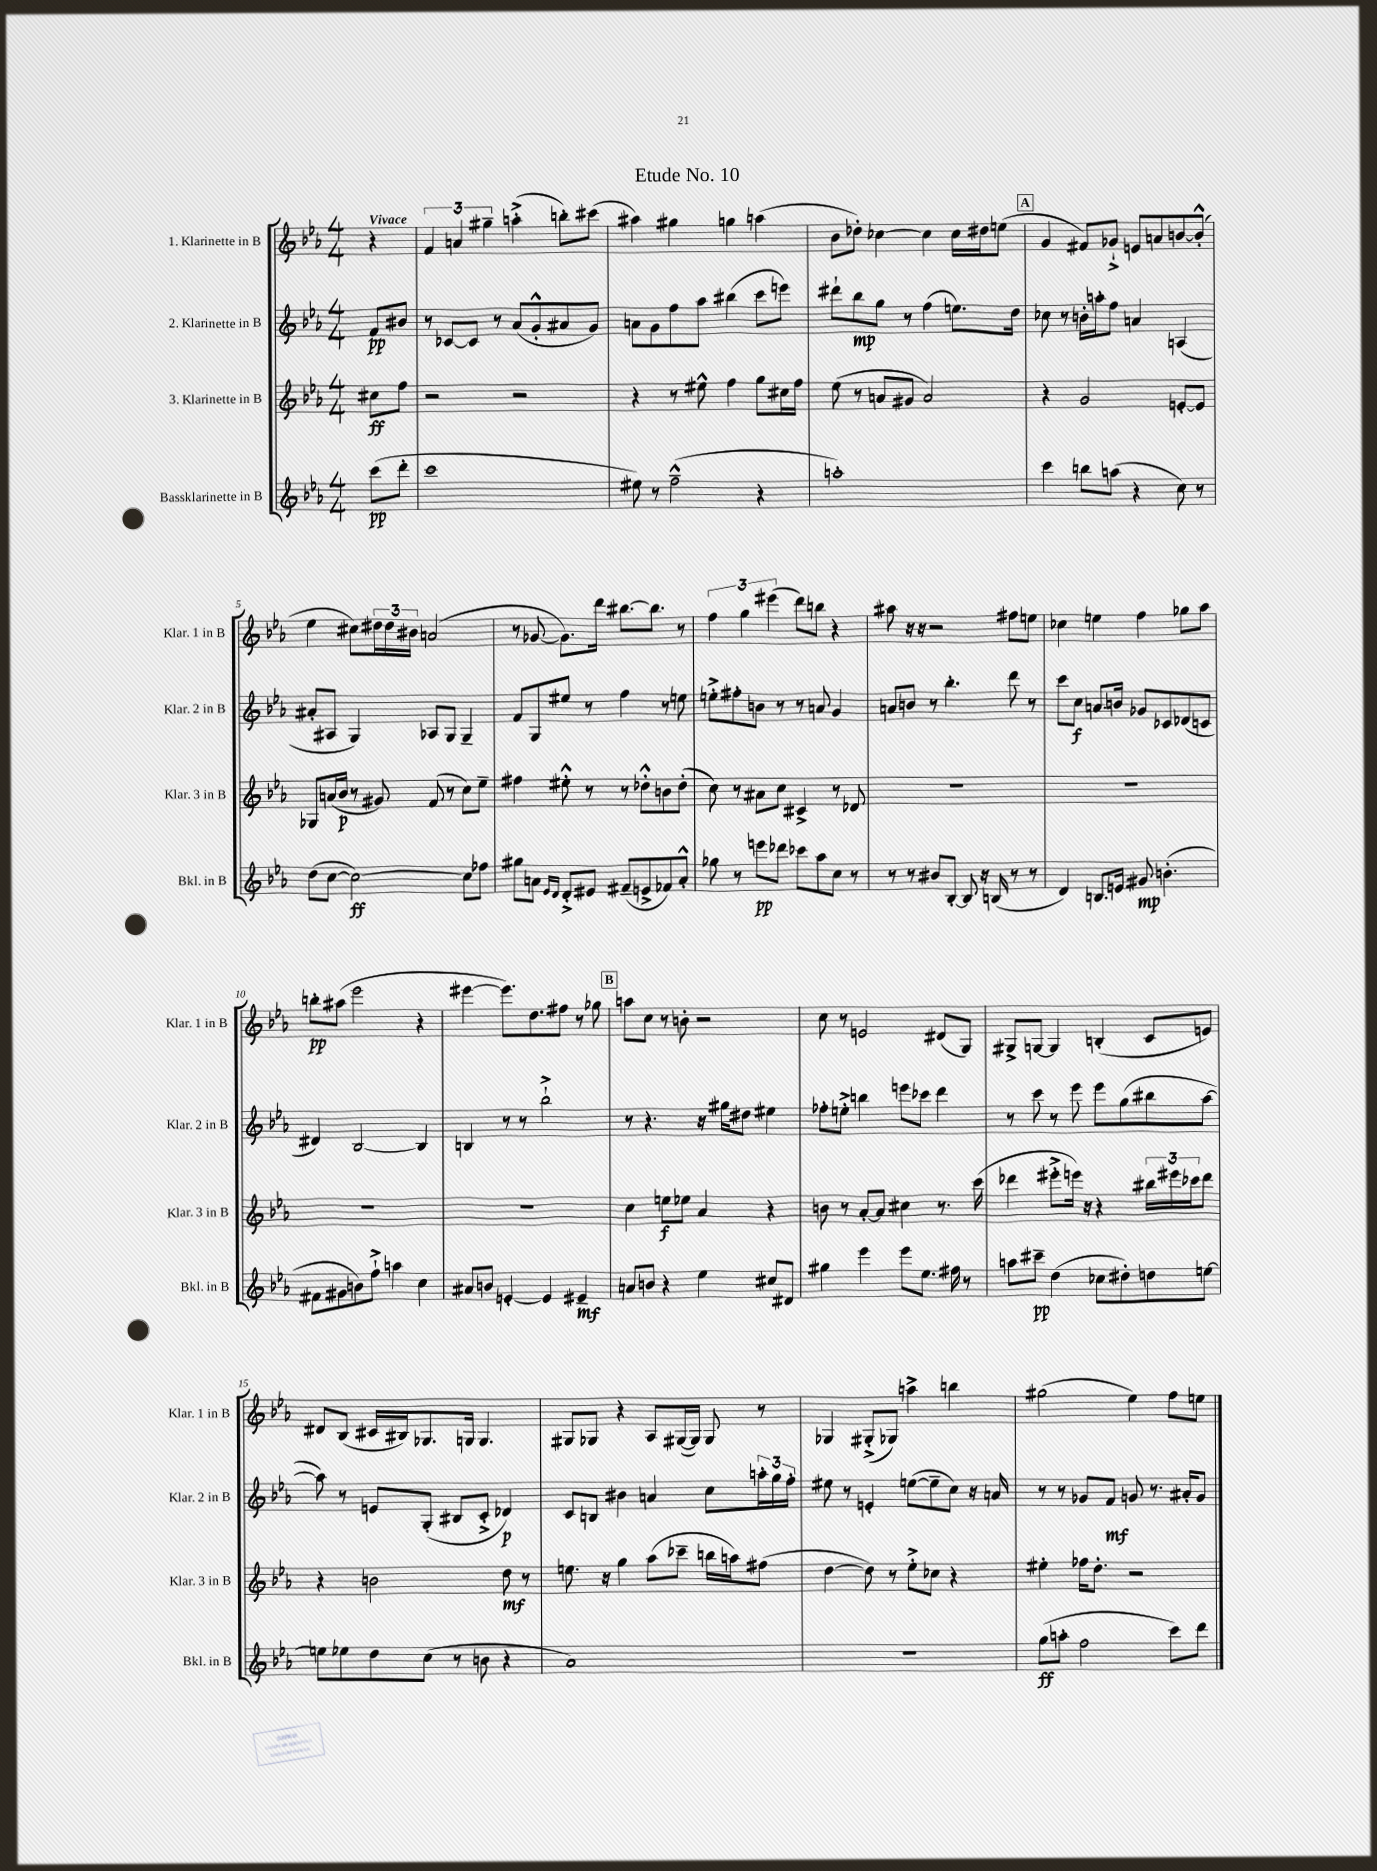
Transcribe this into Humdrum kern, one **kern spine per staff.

**kern	**dynam	**kern	**dynam	**kern	**dynam	**kern	**dynam
*part4	*part4	*part3	*part3	*part2	*part2	*part1	*part1
*staff4	*staff4	*staff3	*staff3	*staff2	*staff2	*staff1	*staff1
*I"Bassklarinette in B	*	*I"3. Klarinette in B	*	*I"2. Klarinette in B	*	*I"1. Klarinette in B	*
*I'Bkl. in B	*	*I'Klar. 3 in B	*	*I'Klar. 2 in B	*	*I'Klar. 1 in B	*
*clefG2	*	*clefG2	*	*clefG2	*	*clefG2	*
*k[b-e-a-]	*	*k[b-e-a-]	*	*k[b-e-a-]	*	*k[b-e-a-]	*
*M4/4	*	*M4/4	*	*M4/4	*	*M4/4	*
=	=	=	=	=	=	=	=
!	!	!	!	!	!	!LO:TX:a:B:t=Vivace	!
(8ccc\L	pp	8cc#X\L	ff	8f/L	pp	4r	.
8ddd'\J	.	8ff\J	.	8b#X/J	.	.	.
=1	=1	=1	=1	=1	=1	=1	=1
1ccc	.	2r	.	8r	.	6f/	.
.	.	.	.	[8c-X/L	.	.	.
.	.	.	.	.	.	6an/	.
.	.	.	.	8c-/J]	.	.	.
.	.	.	.	.	.	6gg#X~\	.
.	.	.	.	8r	.	.	.
.	.	2r	.	(8a-/L	.	(4aan'^\	.
.	.	.	.	8g'^^/	.	.	.
.	.	.	.	8a#X/	.	8bbn'\L)	.
.	.	.	.	8g/J)	.	(8ccc#X\J	.
=2	=2	=2	=2	=2	=2	=2	=2
8ee#X\)	.	4r	.	8an\L	.	4aa#X\)	.
8r	.	.	.	8g\	.	.	.
(2ff~^^\	.	8r	.	8ff\	.	4gg#X\	.
.	.	8ee#X^^\	.	8aa-\J	.	.	.
.	.	4ff\	.	(4bb#X\	.	4ggn\	.
4r	.	8gg\L	.	8ccc\L	.	(4aan\	.
.	.	16cc#X\L	.	8eeen\J)	.	.	.
.	.	16ff\JJ	.	.	.	.	.
=3	=3	=3	=3	=3	=3	=3	=3
1aan')	.	(8ee-\	.	8ddd#X`\L	.	8b-\L	.
.	.	8r	.	8bb-\	mp	8dd-X'\J)	.
.	.	8an/L	.	8gg\J	.	[4cc-X\	.
.	.	8g#X/J	.	8r	.	.	.
.	.	2a/)	.	(4ff\	.	4cc-\]	.
.	.	.	.	8.een\L)	.	16cc-\LL	.
.	.	.	.	.	.	16dd#X\J	.
.	.	.	.	.	.	(8een\J	.
.	.	.	.	16dd\Jk	.	.	.
!!LO:REH:place=s1:t=A
=4	=4	=4	=4	=4	=4	=4	=4
4ccc\	.	4r	.	8cc-X\	.	4g/	.
.	.	.	.	8r	.	.	.
8bbn\L	.	2g/	.	16bn'\LL	.	8f#X/L)	.
.	.	.	.	16aan'\J	.	.	.
(8aan\J	.	.	.	8ff\J	.	8g-X`^/J	.
4r	.	.	.	4an/	.	8en/L	.
.	.	.	.	.	.	8an/	.
8cc\)	.	[8en'/L	.	(4An/	.	[8bn/	.
8r	.	8e/J]	.	.	.	(8b'^^/J]	.
!!LO:LB:g=z
=5	=5	=5	=5	=5	=5	=5	=5
(8dd\L	.	8G-X/L	.	8a#X'/L	.	4ee-\	.
[8cc\J	.	(16an/L	.	8A#X/J	.	.	.
.	.	16b-/JJ	p	.	.	.	.
2cc\_)	ff	8r	.	4G/)	.	8cc#X\L)	.
.	.	8g#X/)	.	.	.	24dd#X\L	.
.	.	.	.	.	.	24dd#\	.
.	.	.	.	.	.	24b#X\JJ	.
.	.	(8f/	.	8A-X/L	.	(2an/	.
.	.	8r	.	8G/J	.	.	.
8cc\L]	.	8cc\L)	.	4G~/	.	.	.
8ff-X\J	.	8ee-~\J	.	.	.	.	.
=6	=6	=6	=6	=6	=6	=6	=6
8gg#X\L	.	4ff#X\	.	8f/L	.	8r	.
8an\J	.	.	.	8G/	.	[8g-X/	.
16qqe-/LL	.	.	.	.	.	.	.
16qqd/JJ	.	.	.	.	.	.	.
8d'^/L	.	8ee#X'^^\	.	8ee#X/J	.	8.g-\L])	.
8e#X/J	.	8r	.	8r	.	.	.
.	.	.	.	.	.	16ddd\Jk	.
(8f#X~/L	.	8r	.	4ff\	.	[8.bb#X\L	.
8en^/	.	8dd-X'^^\L	.	.	.	.	.
.	.	.	.	.	.	8.bb#\J]	.
8f-X/)	.	8bn\	.	8r	.	.	.
8a'^^/J	.	(8dd-'\J	.	8een\	.	8r	.
=7	=7	=7	=7	=7	=7	=7	=7
8gg-X\	.	8cc\)	.	8een'^\L	.	6ff\	.
8r	.	8r	.	8ff#X'\	.	.	.
.	.	.	.	.	.	6gg\	.
8eeen\L	pp	8a#X\L	.	8bn\J	.	.	.
.	.	.	.	.	.	(6eee#X\	.
8ddd-X\J	.	8cc\J	.	8r	.	.	.
8ccc-X\L	.	4c#X^/	.	8r	.	8ddd\L)	.
8aa-\	.	.	.	8an/	.	8bbn\J	.
8cc\J	.	8r	.	4g/	.	4r	.
8r	.	8d-X/	.	.	.	.	.
=8	=8	=8	=8	=8	=8	=8	=8
8r	.	1r	.	8an/L	.	8aa#X\	.
8r	.	.	.	8bn/J	.	16r	.
.	.	.	.	.	.	16r	.
8b#X/L	.	.	.	8r	.	2r	.
[8B-'/J	.	.	.	4.bb-'\	.	.	.
8B-/]	.	.	.	.	.	.	.
16r	.	.	.	.	.	.	.
(16Bn/	.	.	.	.	.	.	.
8r	.	.	.	8ddd\	.	8ff#X\L	.
8r	.	.	.	8r	.	8een\J	.
=9	=9	=9	=9	=9	=9	=9	=9
4d/)	.	1r	.	8ccc\L	.	4cc-X\	.
.	.	.	.	8cc\J	f	.	.
8.Bn/L	.	.	.	8.an/L	.	4een\	.
16en/Jk	.	.	.	16bn/Jk	.	.	.
8g#X/	mp	.	.	8g-X/L	.	4ff\	.
(4.bn'\	.	.	.	8c-X/	.	.	.
.	.	.	.	(8d-X/	.	8gg-X\L	.
.	.	.	.	8cn/J	.	8aa-\J	.
!!LO:LB:g=z
=10	=10	=10	=10	=10	=10	=10	=10
8f#X\L	.	1r	.	4d#X/)	.	8bbn'\L	pp
8g#X\	.	.	.	.	.	(8aa#X\J	.
8bn\)	.	.	.	[2B-/	.	2eee-\	.
8ff`^\J	.	.	.	.	.	.	.
4aan\	.	.	.	.	.	.	.
4cc\	.	.	.	4B-/]	.	4r	.
=11	=11	=11	=11	=11	=11	=11	=11
8a#X/L	.	1r	.	4Bn/	.	[4eee#X\	.
8bn/J	.	.	.	.	.	.	.
[4en'/	.	.	.	8r	.	8.eee#\L])	.
.	.	.	.	8r	.	.	.
.	.	.	.	.	.	8.dd\	.
4e/]	.	.	.	2bb-`^\	.	.	.
.	.	.	.	.	.	8ff#X\J	.
4e#X~/	mf	.	.	.	.	8r	.
.	.	.	.	.	.	8gg-X\	.
!!LO:REH:place=s1:t=B
=12	=12	=12	=12	=12	=12	=12	=12
8an/L	.	4cc\	.	8r	.	8aan\L	.
8bn/J	.	.	.	4.r	.	8cc\J	.
4r	.	8een\L	f	.	.	8r	.
.	.	8ee-X\J	.	.	.	8bn'\	.
4ee-\	.	4a-/	.	16r	.	2r	.
.	.	.	.	16gg#X\KL	.	.	.
.	.	.	.	8dd#X\J	.	.	.
8cc#X/L	.	4r	.	4ee#X\	.	.	.
8d#X/J	.	.	.	.	.	.	.
=13	=13	=13	=13	=13	=13	=13	=13
4gg#X\	.	8bn\	.	8ff-X'\L	.	8cc\	.
.	.	8r	.	8een'^\J	.	8r	.
4eee-\	.	[8a-'/L	.	4bbn\	.	2en/	.
.	.	8a-/J]	.	.	.	.	.
8eee-\L	.	4cc#X\	.	8eeen\L	.	.	.
8.ee-\J	.	.	.	8ccc-X\J	.	.	.
.	.	8.r	.	4ddd\	.	(8d#X/L	.
16ff#X\	.	.	.	.	.	.	.
8r	.	.	.	.	.	8G/J)	.
.	.	(16ccc\	.	.	.	.	.
=14	=14	=14	=14	=14	=14	=14	=14
8aan\L	.	4ddd-X\	.	8r	.	8G#X^/L	.
8ccc#X~\J	pp	.	.	8ccc\	.	[8Gn/J	.
(4dd\	.	8eee#X'^\L	.	8r	.	4G/]	.
.	.	16eeen\Jk)	.	8eee-\	.	.	.
.	.	16r	.	.	.	.	.
8cc-X\L	.	4r	.	8eee-\L	.	(4Bn'/	.
8dd#X'\)	.	.	.	(8gg\	.	.	.
8ddn\	.	24bb#X\LL	.	8bb#X\	.	8c/L	.
.	.	24eee#X\	.	.	.	.	.
.	.	24ccc-X\J	.	.	.	.	.
[8een\J	.	8ddd-\J	.	[8aa-\J	.	8en/J)	.
!!LO:LB:g=z
=15	=15	=15	=15	=15	=15	=15	=15
8een\L]	.	4r	.	8aa-\])	.	8d#X/L	.
8ee-X\	.	.	.	8r	.	(8B-/J	.
8dd\	.	2bn\	.	8en/L	.	16c#X/LL	.
.	.	.	.	.	.	16B#X/J)	.
(8cc\J	.	.	.	(8G'/J	.	8.G-X/	.
8r	.	.	.	8B#X/L	.	.	.
.	.	.	.	.	.	16Gn/Jk	.
8bn\	.	.	.	8c'^/J	.	4.G/	.
4r	.	8dd\	mf	4d-X/)	p	.	.
.	.	8r	.	.	.	.	.
=16	=16	=16	=16	=16	=16	=16	=16
1a-)	.	8.een\	.	8c/L	.	8G#X/L	.
.	.	.	.	8Bn/J	.	8G-X/J	.
.	.	16r	.	.	.	.	.
.	.	4gg\	.	4b#X\	.	4r	.
.	.	(8aa-\L	.	4an/	.	8A-/L	.
.	.	8ccc-X~\J	.	.	.	([16G#X/L	.
.	.	.	.	.	.	16G#/JJ])	.
.	.	16bbn\LL	.	8cc\L	.	8G#/	.
.	.	16aan\J)	.	.	.	.	.
.	.	(8ff#X\J	.	24aan'\L	.	8r	.
.	.	.	.	24gg\	.	.	.
.	.	.	.	24ff'\JJ	.	.	.
=17	=17	=17	=17	=17	=17	=17	=17
1r	.	[4dd\	.	8ee#X\	.	4G-X/	.
.	.	.	.	8r	.	.	.
.	.	8dd\])	.	4en'/	.	(8G#X'^/L	.
.	.	8r	.	.	.	8G-X/J)	.
.	.	8ee-'^\L	.	([8een\L	.	4aan^\	.
.	.	8cc-X\J	.	8ee~\]	.	.	.
.	.	4r	.	8cc\J)	.	4bbn\	.
.	.	.	.	16r	.	.	.
.	.	.	.	16an/	.	.	.
=18	=18	=18	=18	=18	=18	=18	=18
(8gg\L	ff	4ee#X'\	.	8r	.	(2gg#X\	.
8aan'\J	.	.	.	8r	.	.	.
2ff\	.	16ff-X\KL	.	8g-X/L	.	.	.
.	.	8.dd'\J	.	.	.	.	.
.	.	.	.	8f/J	mf	.	.
.	.	2r	.	8gn/	.	4ee-\)	.
.	.	.	.	8.r	.	.	.
8ccc\L)	.	.	.	.	.	8ff\L	.
.	.	.	.	16a#X'/KL	.	.	.
8ddd\J	.	.	.	8g/J	.	8een\J	.
==	==	==	==	==	==	==	==
*-	*-	*-	*-	*-	*-	*-	*-
